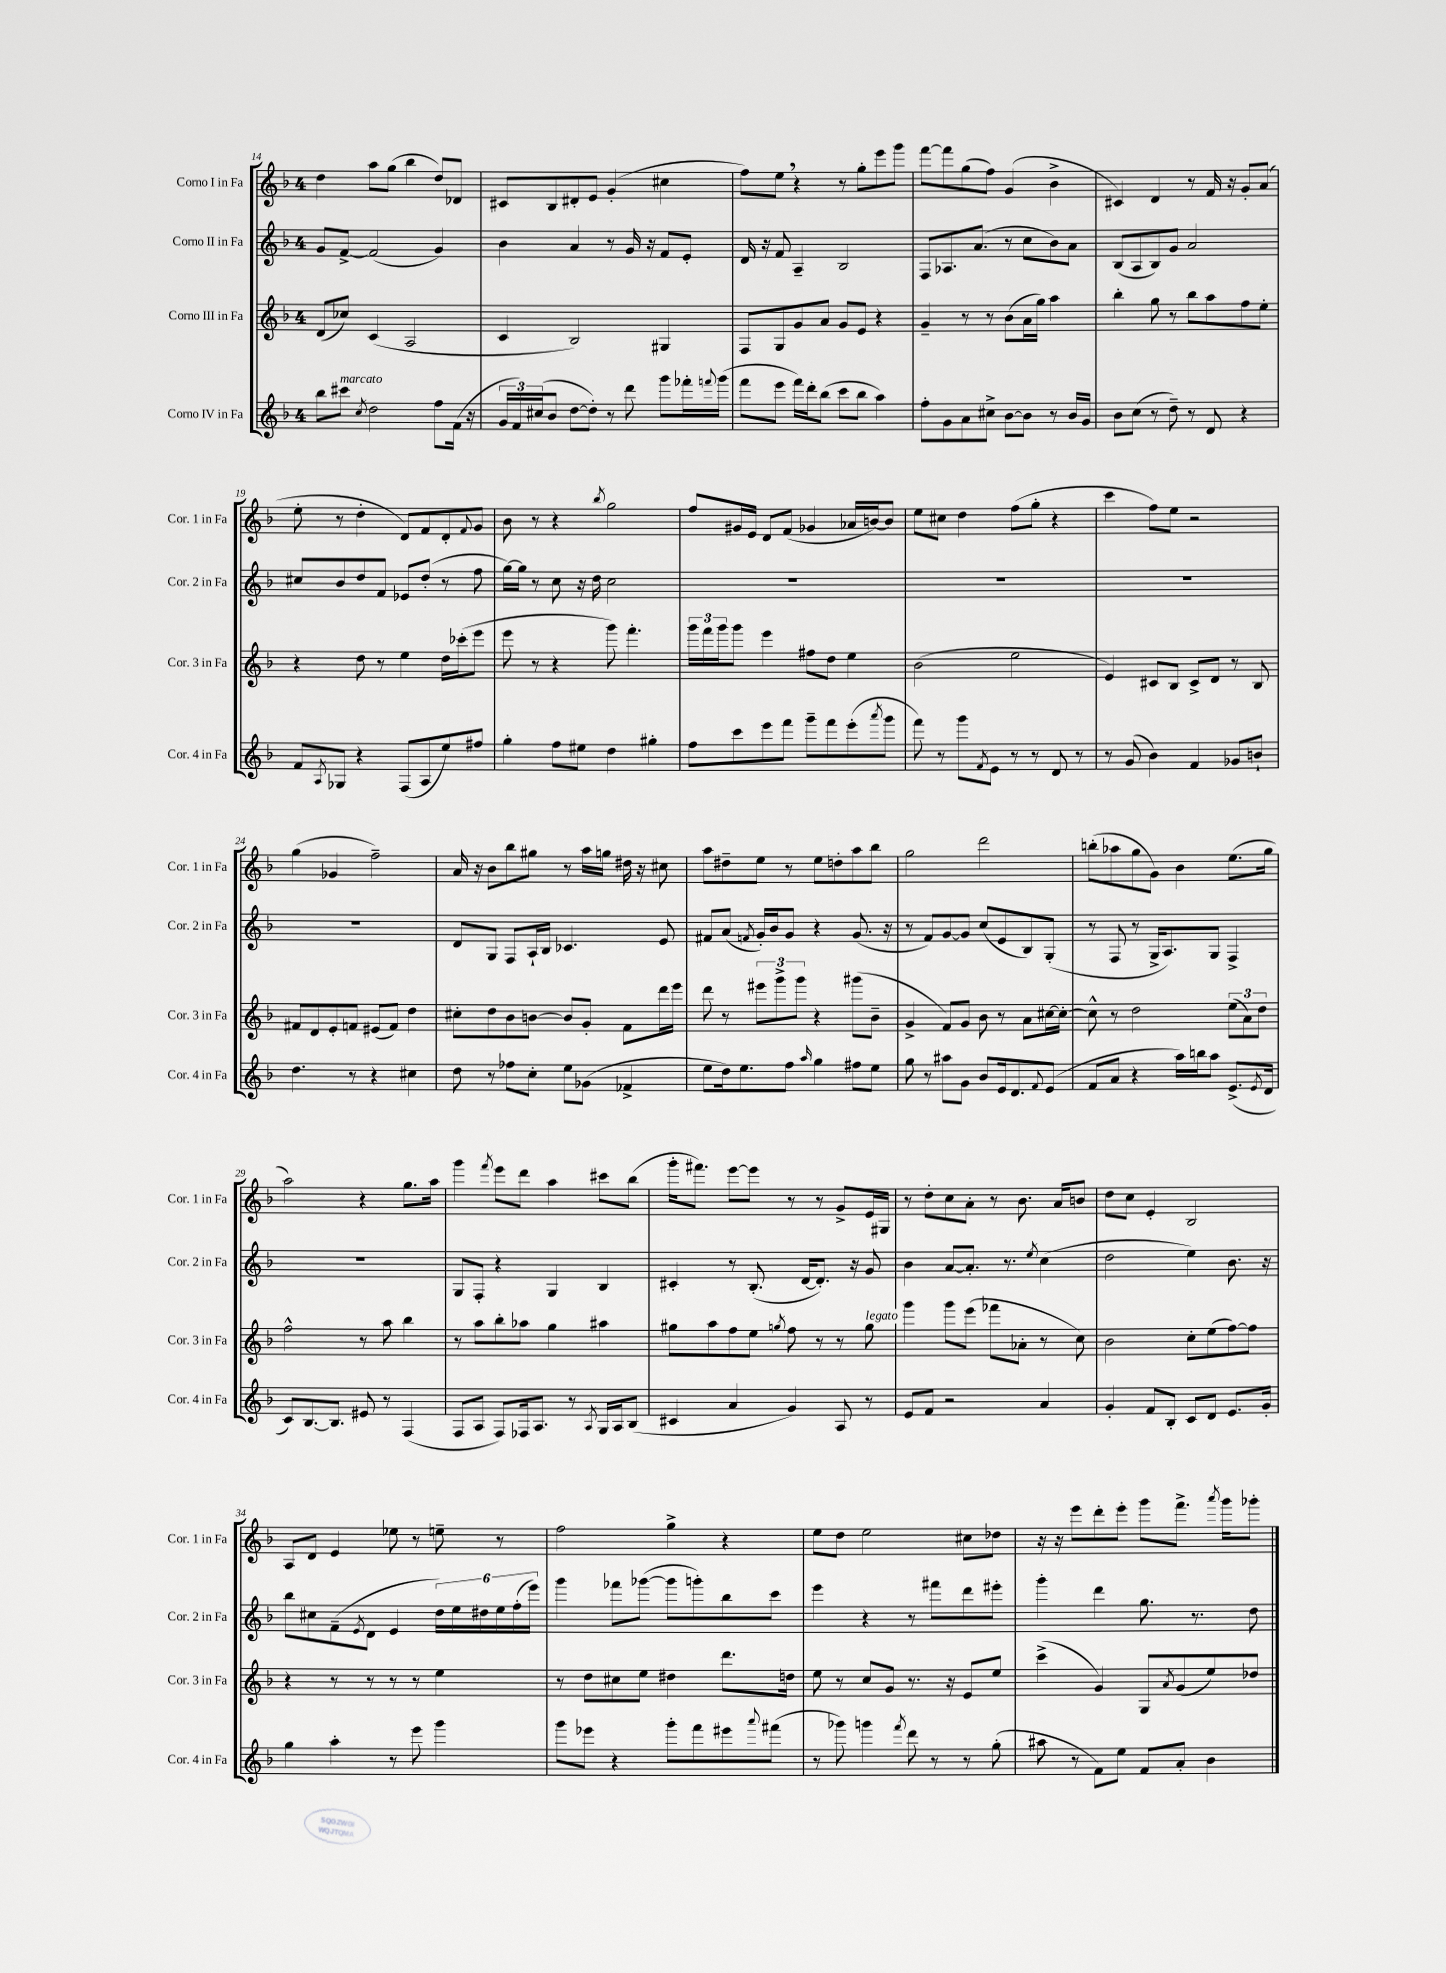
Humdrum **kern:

**kern	**kern	**kern	**kern
*staff4	*staff3	*staff2	*staff1
*clefG2	*clefG2	*clefG2	*clefG2
*k[b-]	*k[b-]	*k[b-]	*k[b-]
*M4/4	*M4/4	*M4/4	*M4/4
8bb-	(8d	8g	4dd
8ccc#	8cc-)	[8f^	.
8qcc	.	.	.
2dd	(4c	(2f]	8aa
.	.	.	(8gg
.	2A	.	4bb-
8ff	.	4g)	8dd)
(16f	.	.	8d-
16r	.	.	.
=	=	=	=
24g	4c	4b-	8c#
24f)	.	.	.
(24cc#	.	.	.
8b-	.	.	8B-
[8dd	2B-)	4a	8d#'
8dd'])	.	.	8e
8r	.	8r	(4g'
8ddd	.	16g	.
.	.	16r	.
8ggg	4G#	8f	4cc#
16fff-'	.	8e'	.
8qqfff	.	.	.
(16ggg	.	.	.
=	=	=	=
8fff	8F	16d	8ff)
.	.	16r	.
8eee	8G	8f	8ee
16fff)	8g	4A~	4r
16ddd'	.	.	.
(8bb-	8a	.	.
8ccc	8g	2B-	8r
8bb-	8e	.	8gg'
4aa)	4r	.	8eee
.	.	.	8ggg
=	=	=	=
8ff'	4g~	8F	[8fff
8g	.	8.A-	8fff]
8a	8r	.	(8gg
.	.	(8.a	.
8cc#^	8r	.	8ff)
[8b-	(8b-	8r	(4g
8b-]	16a	8cc	.
.	16gg)	.	.
8r	4aa	8b-)	4b-^
16b-	.	8a	.
16g	.	.	.
=	=	=	=
8b-	4bb-'	(8B-	4c#)
(8cc	.	8A	.
8r	8gg	8B-)	4d
8dd~)	8r	8g	.
8r	8bb-	2a	8r
8d	8aa	.	16f
.	.	.	16r
4r	8ff	.	8g'
.	8ee'	.	(8a
=	=	=	=
8f	4r	8cc#	8ee'
8qA	.	.	.
8G-	.	8b-	8r
4r	8dd	8dd	4dd'
.	8r	8f	.
(8F	4ee	8e-	8d)
8A	.	(8dd'	8f
8ee)	16dd	8r	8d'
.	(16ccc-'	.	.
.	.	.	8qqf
8ff#	8eee	8ff	8g
=	=	=	=
4gg'	8eee	[16gg)	8b-
.	.	16gg]	.
.	8r	8r	8r
8ff	4r	8cc	4r
8ee#	.	16r	.
.	.	16dd	.
.	.	.	8qbb-
4dd	8ggg)	2cc	2gg
.	4.fff'	.	.
4gg#'	.	.	.
=	=	=	=
8ff	24ggg	1r	8ff
.	24fff	.	.
.	24ggg	.	.
8ccc	8ggg	.	16g#
.	.	.	16e
8eee	4eee	.	8d
8fff	.	.	(8f
8ggg~	8ff#	.	4g-
8fff	8dd	.	.
(8eee'	4ee	.	16a-
.	.	.	[16b)
8qaaa	.	.	.
8ggg	.	.	8b]
=	=	=	=
8fff)	(2b-	1r	8ee
8r	.	.	8cc#
8ggg	.	.	4dd
8qf	.	.	.
8e	.	.	.
8r	2ee	.	(8ff
8r	.	.	8gg'
8d	.	.	4r
8r	.	.	.
=	=	=	=
8r	4e)	1r	4ccc
(8g	.	.	.
4b-)	8c#	.	8ff)
.	8B-	.	8ee
4f	8c#^	.	2r
.	8d	.	.
8g-	8r	.	.
8b`	8B-	.	.
=	=	=	=
4.dd	8f#	1r	(4gg
.	8d	.	.
.	8e'	.	4g-
8r	8f	.	.
4r	(8e#	.	2ff~)
.	8f)	.	.
4cc#	4dd	.	.
=	=	=	=
8dd	8cc#'	8d	16a
.	.	.	16r
8r	8dd	8G	8b-
8ff-	8b-	8F	8bb-
8cc'	[8b	16A`	8gg#
.	.	16B-	.
8ee	8b]	4.c-	8r
(8g-	8g'	.	16aa
.	.	.	16gg
4f-^	8f	.	16dd#
.	.	.	16r
.	16ddd	8e	8cc#
.	16eee	.	.
=	=	=	=
8ee	8ddd	8f#	8aa
16dd)	8r	(8a	8dd#~
8.ee	.	.	.
.	.	8qf	.
.	12eee#	16g')	8ee
.	.	16b-	.
.	12ggg^	.	.
8ff	.	8g	8r
.	12ggg	.	.
16qqaa	.	.	.
4gg	4r	4r	8ee
.	.	.	8dd'
8ff#	(8ggg#	(8.g	8aa
8ee	8b-~	.	8bb-
.	.	16r	.
=	=	=	=
8gg	4g^	8r	2gg
8r	.	8f)	.
8aa#	8f)	[8g	.
8g	8g	8g]	.
8b-	8b-	(8cc	2ddd
16e	8r	8e	.
8.d	.	.	.
.	8a	8B-)	.
8qqf	.	.	.
(8e	[16cc#	(8G'	.
.	16cc#'_	.	.
=	=	=	=
8f	8cc#^^]	8r	(8bb'
8a	8r	8F	8aa-
4r	2dd	8r	8gg
.	.	16G^	8g)
.	.	8.A)	.
16aa)	.	.	4b-
16bb	.	.	.
8aa	.	8G	.
(8.e^	(12ee	4F^	(8.ee
.	12a)	.	.
.	12dd	.	.
8qe	.	.	.
16d	.	.	16gg
=	=	=	=
8c)	2ff^^	1r	2aa)
[8.B-	.	.	.
8.B-]	.	.	.
8e#	8r	.	4r
8r	8aa	.	.
(4F	4bb-	.	8.gg
.	.	.	16aa
=	=	=	=
8F	8r	8G	4ggg
8A	8aa	8F'	.
.	.	.	8qfff
8F)	8bb-'	4r	8eee
16F-	8aa-	.	8ddd
8.A	.	.	.
.	4gg	4G	4aa
8r	.	.	.
8qA	.	.	.
16G	4aa#	4B-	8ccc#
16A	.	.	.
(8B-	.	.	(8bb-
=	=	=	=
4c#	8gg#	4c#'	16ggg'
.	.	.	8.fff#)
.	8aa	.	.
4a	8ff	8r	[8eee
.	8ee	(8.B-'	8eee]
.	8qgg	.	.
4g)	8ff	.	8r
.	.	[16d	.
.	8r	8.d'])	8r
8A	8r	.	8g^
.	.	16r	.
8r	8gg	8g	16e
.	.	.	16G#
=	=	=	=
8e	4ggg	4b-	8r
8f	.	.	8dd'
2r	8ggg	[8a	8cc
.	(8eee	8.a']	8a'
.	8fff-	.	8r
.	.	8.r	.
.	8a-'	.	8.b-
.	.	8qee	.
4a	8r	(4cc	.
.	.	.	16a
.	8cc)	.	8b
=	=	=	=
4g'	2b-	2dd	8dd
.	.	.	8cc
8f	.	.	4e'
8B-'	.	.	.
8c	8cc'	4ee)	2B-
8d	(8ee	.	.
8.e	[8ff)	8.b-	.
.	8ff]	.	.
16g'	.	16r	.
=	=	=	=
4gg	4r	8bb-	8A
.	.	8cc#	8d
4aa'	8r	(8f~	4e
.	.	8qe	.
.	8r	8d	.
8r	8r	4e	8ee-
8eee	8r	.	8r
4ggg	4ee	24dd)	8ee~
.	.	24ee	.
.	.	24dd#	.
.	.	24ee	8r
.	.	(24ff'	.
.	.	24eee)	.
=	=	=	=
8ggg	8r	4ggg	2ff
8eee-	8dd	.	.
4r	8cc#	8fff-	.
.	8ee	([8ggg-	.
8ggg'	4dd#	8ggg-]	4gg^
8fff	.	8ggg')	.
8eee#	8.ddd	8bb-	4r
8qqaaa	.	.	.
(8fff#	.	8ccc	.
.	16dd	.	.
=	=	=	=
8r	8ee	4eee	8ee
8ggg-)	8r	.	8dd
4ggg	8cc	4r	2ee
.	8g	.	.
8qfff	.	.	.
8ddd	8.r	8r	.
8r	.	8fff#	.
.	16r	.	.
8r	8e	8ddd	8cc#
(8gg'	8ee	8eee#'	8dd-
=	=	=	=
8aa#	(4ccc^	4ggg'	16r
.	.	.	16r
8r	.	.	8eee
8f)	4g)	4ddd	8ddd'
8ee	.	.	8eee'
8f	8G	8.gg	8ggg
.	8qa	.	.
8a'	(8g	.	8.fff^
.	.	8.r	.
4b-	8ee)	.	.
.	.	.	8qaaa
.	.	.	16ggg
.	8dd-	8dd	8ggg-'
==	==	==	==
*-	*-	*-	*-
